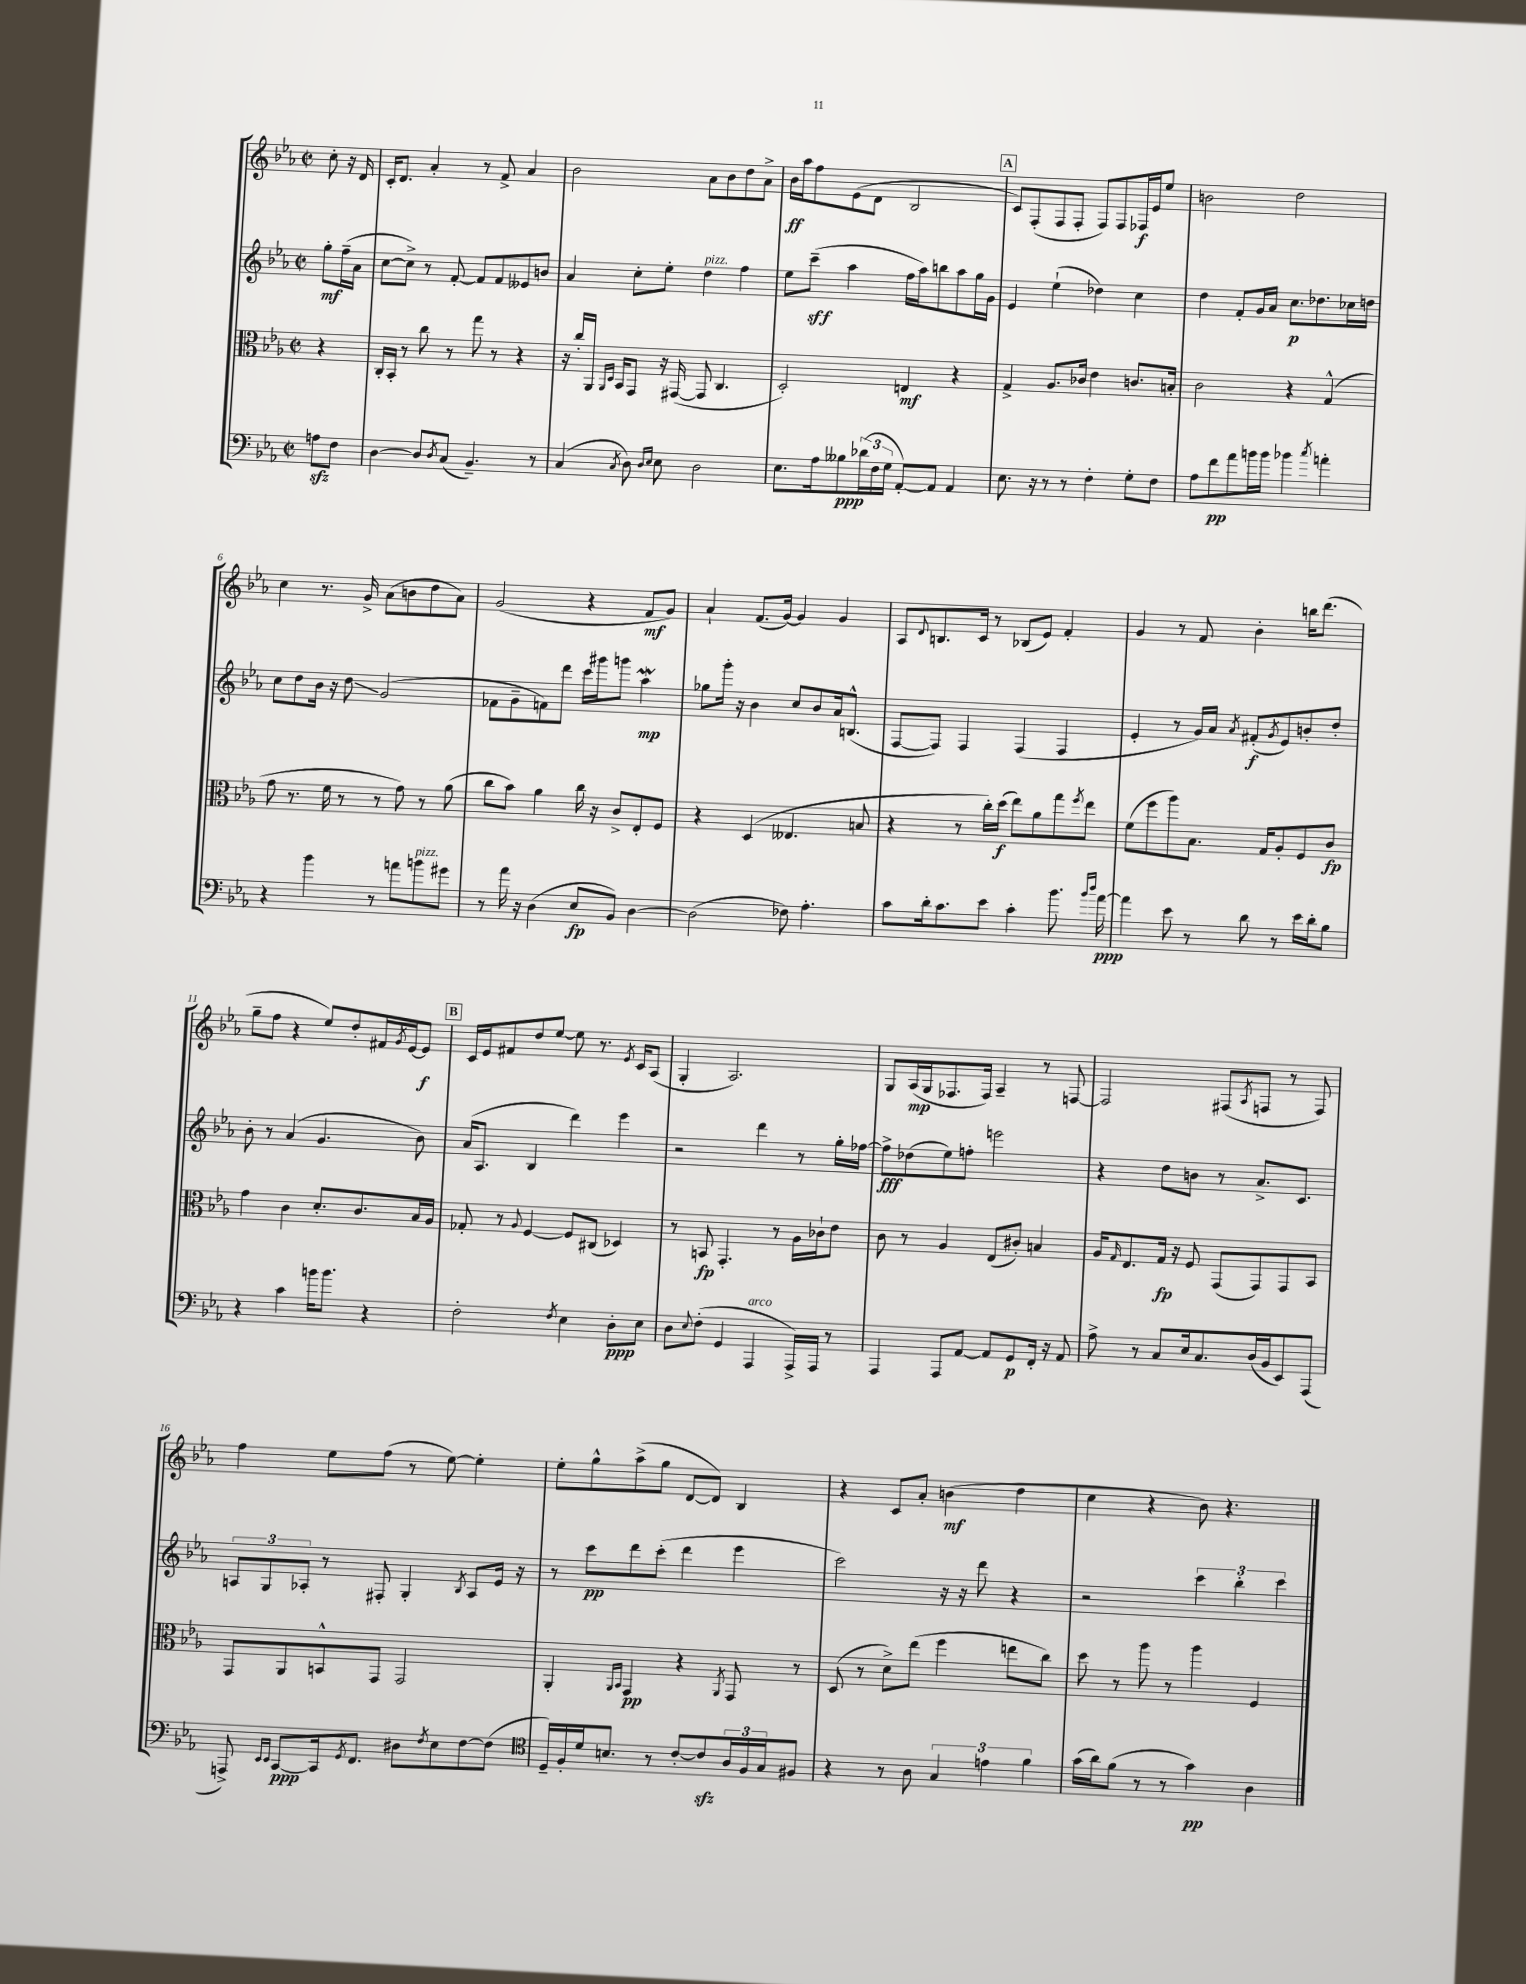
<<
\new StaffGroup <<
\new Staff = "s0" {
    \clef treble \key ees \major \defaultTimeSignature \time 2/2 \partial 4
    c''8-. r16 d'16 |
    c'16-. d'8. aes'4-. r8 f'8-> aes'4 |
    bes'2 aes'8 bes'8 d''8 aes'8-> |
    bes'16\ff aes''16 f''8 ees'8( d'8 bes2 |
    \mark \markup { \box "A" } c'8) f8-.( f8 f8-. f8) f8 fes16\f ees'16 ees''8 |
    b'2 d''2 |
    c''4 r8. g'16-> aes'8( b'8 d''8 aes'8) |
    g'2( r4 f'8\mf g'8) |
    aes'4-! f'8.( g'16~) g'4 g'4 |
    aes8 \appoggiatura { d'8 } b8. c'16 r8 bes8( ees'8) f'4-. |
    g'4 r8 f'8 bes'4-. b''16 d'''8.( |
    g''8-- f''8 r4 ees''8) d''8-. fis'16 \acciaccatura { g'8 } ees'16~ ees'8\f |
    \mark \markup { \box "B" } c'16 ees'16 fis'8 d''8 ees''8~ ees''8 r8. \acciaccatura { ees'8 } c'16 aes8( |
    g4-. aes2.) |
    g8 aes16\mp( g16 fes8. fes16) aes4-- r8 f8~ |
    f2 fis8( \acciaccatura { aes8 } f8 r8 f8) |
    f''4 ees''8 f''8( r8 ees''8~) ees''4-. |
    ees''8-. g''8-^ aes''8->( g''8 d'8~ d'8) bes4 |
    r4 c'8 aes'8-. b'4\mf( d''4 |
    c''4 r4 bes'8) r4. \bar "|." |
}
\new Staff = "s1" {
    \clef treble \key ees \major \defaultTimeSignature \time 2/2 \partial 4
    g''8-.\mf f''16--( aes'16 |
    c''8~ c''8->) r8 f'8~-. f'8 f'8 eeses'8 b'8 |
    aes'4 c''8-. ees''8-. d''4^\markup { \italic "pizz." } f''4 |
    ees''8 c'''8--\sff( aes''4 f''16 aes''16) b''8 aes''8 g''16 g'16 |
    \mark \markup { \box "A" } ees'4 ees''4-!( des''4) c''4 |
    d''4 f'8-. g'16 aes'16 c''8.\p des''8. ces''16 d''16 |
    c''8 d''8 bes'16 r16 d''8\glissando g'2( |
    fes'8 g'8-- f'8) d'''8 c'''16 gis'''16 g'''8 aes''4\mordent\mp |
    ges''8 g'''16-. r16 bes'4 c''8 bes'8 aes'16 b8.-^( |
    f8~ f8) f4 f4( f4 |
    ees'4-. r8 g'16) aes'16 \acciaccatura { aes'8 } fis'8-.\f( \acciaccatura { g'8 } ees'8) b'8-. d''8-. |
    bes'8-. r8 aes'4( g'4. bes'8) |
    \mark \markup { \box "B" } aes'16( aes8. bes4 d'''4) ees'''4 |
    r2 d'''4 r8 g''16-. fes''16~ |
    fes''8->\fff des''8( ees''8) f''8-. e'''2 |
    r4 d''8 b'8 r8 aes'8.-> c'8. |
    \tuplet 3/2 { a8 g8 aes8-. } r8 fis8-. g4-. \acciaccatura { bes8 } aes8 ees'16 r16 |
    r8 c'''8\pp d'''8 c'''8-.( d'''4 ees'''4 |
    c'''2) r16 r16 d'''8 r4 |
    r2 \tuplet 3/2 { c'''4 bes''4-. c'''4 } \bar "|." |
}
\new Staff = "s2" {
    \clef alto \key ees \major \defaultTimeSignature \time 2/2 \partial 4
    r4 |
    c16-. bes,16-. r8 c''8 r8 g''8 r8 r4 |
    r16 c''16-. aes,16 \grace { aes,16 d16 } bes,16 g,8 r16 gis,16~( gis,8 c4. |
    d2-.) e4\mf r4 |
    \mark \markup { \box "A" } g4-> aes8. ces'16 ees'4 c'8. b16-. |
    c'2 r4 g4-^( |
    g'8 r8. f'16 r8 r8 g'8) r8 aes'8( |
    c''8 bes'8) aes'4 c''16 r16 c'8-> ees8-. f8 |
    r4 d4( eeses4. b8 |
    r4 r8 c''16-.) d''16\f( ees''8) aes'8 g''8 \acciaccatura { f''8 } ees''8 |
    f'8( f''8 aes''8) bes8. g16 aes8-. f8 c'8\fp |
    g'4 c'4 d'8.-. c'8. bes16 aes16 |
    \mark \markup { \box "B" } ges8-. r8 \appoggiatura { aes8 } f4~ f8 cis8( des4) |
    r8 b,8\fp g,4.-. r8 aes16 ces'16-! ees'8 |
    c'8 r8 aes4 ees8( cis'8-.) b4 |
    aes16 \grace { g16 } ees8. g16\fp r16 f8 g,8( g,8) g,8 bes,8 |
    g,8 aes,8 b,8-^ g,8 g,2 |
    aes,4-. \grace { aes,16 bes,16 } g,4\pp r4 \acciaccatura { aes,8 } g,8 r8 |
    d8( r8 d'8->) ees''8( f''4 e''8 c''8) |
    d''8 r8 aes''8 r8 aes''4 f4 \bar "|." |
}
\new Staff = "s3" {
    \clef bass \key ees \major \defaultTimeSignature \time 2/2 \partial 4
    a8\sfz f8 |
    d4~ d8 \acciaccatura { d8 } c8( bes,4.--) r8 |
    c4( \acciaccatura { c8 } d8) \grace { d16 ees16 } ees8 d2 |
    ees8. aes16 beses8\ppp \tuplet 3/2 { des'16( f16 g16 } aes,8~-.) aes,8 aes,4 |
    \mark \markup { \box "A" } ees8. r16 r8 r8 f4-. g8-. f8 |
    aes8 f'8\pp aes'8 b'16 b'16 bes'4 \acciaccatura { c''8 } a'4-. |
    r4 bes'4 r8 a'8 b'8^\markup { \italic "pizz." } gis'8 |
    r8 aes'16 r16 d4( ees8\fp bes,8) d4~ |
    d2( fes8) aes4.-. |
    c'8 d'16-. c'8. ees'8 c'4-. bes'8. \grace { bes'16 d''16 } aes'16~\ppp |
    aes'4 ees'8 r8 d'8 r8 ees'16 d'16-. bes8 |
    r4 c'4 b'16 b'8. r4 |
    \mark \markup { \box "B" } f2-. \acciaccatura { f8 } ees4 d8-.\ppp ees8 |
    d8 \appoggiatura { ees8 } f8-.( g,4 aes,,4^\markup { \italic "arco" } aes,,16->) aes,,16 r8 |
    aes,,4 aes,,8 aes,8~ aes,8 g,8\p f,16-. r16 aes,8 |
    aes8-> r8 c8 ees16 c8. d16( bes,16 ees,8) aes,,8( |
    a,,8->) \grace { ees,16 ees,16 } c,8~\ppp c,16 \acciaccatura { g,8 } f,8. dis8 \acciaccatura { f8 } ees8 f8~ f8( |
    \clef tenor d16--) f16-. d'16 b8. r8 c'8~-. c'8\sfz \tuplet 3/2 { aes16 f16 g16 } fis8 |
    r4 r8 aes8 \tuplet 3/2 { g4 e'4 f'4 } |
    g'16( aes'16) f'8( r8 r8 g'4\pp) aes4 \bar "|." |
}
>>
>>
